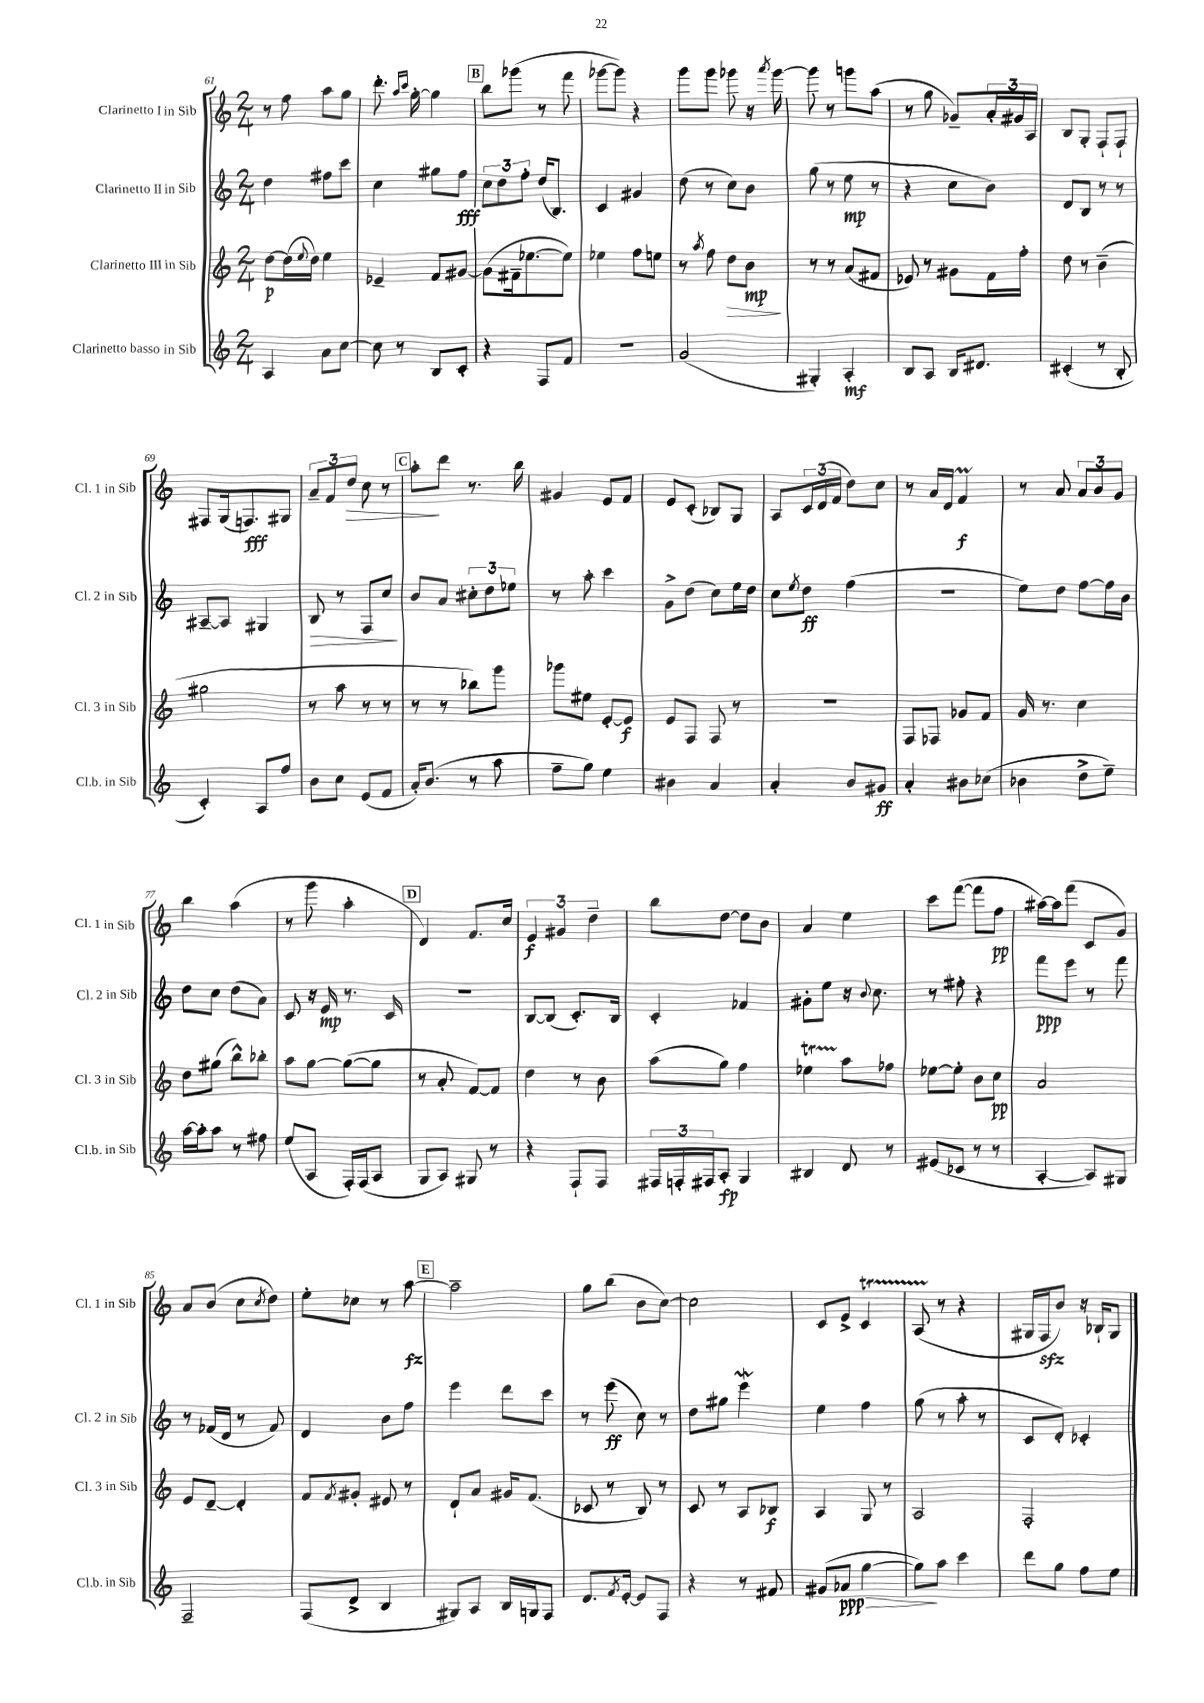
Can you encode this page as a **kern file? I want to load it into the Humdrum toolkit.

**kern	**dynam	**kern	**dynam	**kern	**dynam	**kern	**dynam
*part4	*part4	*part3	*part3	*part2	*part2	*part1	*part1
*staff4	*staff4	*staff3	*staff3	*staff2	*staff2	*staff1	*staff1
*I"Clarinetto basso in Sib	*	*I"Clarinetto III in Sib	*	*I"Clarinetto II in Sib	*	*I"Clarinetto I in Sib	*
*I'Cl.b. in Sib	*	*I'Cl. 3 in Sib	*	*I'Cl. 2 in Sib	*	*I'Cl. 1 in Sib	*
*clefG2	*	*clefG2	*	*clefG2	*	*clefG2	*
*k[]	*	*k[]	*	*k[]	*	*k[]	*
*M2/4	*	*M2/4	*	*M2/4	*	*M2/4	*
=61	=61	=61	=61	=61	=61	=61	=61
4A/	.	[8dd\L	p	4dd\	.	8r	.
.	.	(16dd\L]	.	.	.	8ff\	.
.	.	8qqee/	.	.	.	.	.
.	.	16dd\JJ)	.	.	.	.	.
8a\L	.	4ee\	.	8ff#X\L	.	8aa\L	.
[8cc\J	.	.	.	8ccc\J	.	8gg\J	.
=62	=62	=62	=62	=62	=62	=62	=62
8cc\]	.	4e-X~/	.	4cc\	.	8.ddd'\	.
8r	.	.	.	.	.	.	.
.	.	.	.	.	.	16qqaa/LL	.
.	.	.	.	.	.	16qqccc/JJ	.
.	.	.	.	.	.	[16gg'\	.
8B/L	.	8f/L	.	8gg#X\L	.	4gg\]	.
8c'/J	.	[8g#X/J	.	8ff\J	fff	.	.
!!LO:REH:place=s1:t=B
=63	=63	=63	=63	=63	=63	=63	=63
4r	.	(8g#\L]	.	12cc\L	.	8bb\L	.
.	.	.	.	12dd\	.	.	.
.	.	16f#X~\k	.	.	.	(8ggg-X\J	.
.	.	.	.	12ff'\J	.	.	.
.	.	[8.ee-X\	.	.	.	.	.
8F/L	.	.	.	(16dd/KL	.	8r	.
.	.	.	.	8.B/J)	.	.	.
8f/J	.	8ee-\J])	.	.	.	8fff\	.
=64	=64	=64	=64	=64	=64	=64	=64
2r	.	4ee-X\	.	4c/	.	[8ggg-X\L	.
.	.	.	.	.	.	8ggg-\J])	.
.	.	8ff\L	.	4g#X/	.	4r	.
.	.	8een\J	.	.	.	.	.
=65	=65	=65	=65	=65	=65	=65	=65
(2g/	.	8r	.	(8dd\	.	8ggg\L	.
.	.	8qaa/	.	.	.	.	.
.	.	8ff\	.	8r	.	8ggg\J	.
!	!	!	!LO:HP:b	!	!	!	!
.	.	8dd\L	>	8cc\L)	.	8ggg-X\	.
.	.	8b\J	mp	8b\J	.	16r	.
.	.	.	.	.	.	8qaaa/	.
.	.	.	.	.	.	[16ggg-\	.
.	.	.	]	.	.	.	.
=66	=66	=66	=66	=66	=66	=66	=66
4G#X'/)	.	8r	.	(8gg\	.	8ggg-\]	.
.	.	8r	.	8r	.	8r	.
4A'/	mf	(8a/L	.	8ee\	mp	8gggn\L	.
.	.	8f#X/J	.	8r	.	(8aa\J	.
=67	=67	=67	=67	=67	=67	=67	=67
8B/L	.	8e-X/)	.	4r	.	8r	.
8A/J	.	8r	.	.	.	8gg\	.
16B/KL	.	8g#X\L	.	8cc\L	.	8g-X~/L)	.
8.d#X/J	.	.	.	.	.	.	.
.	.	16f\L	.	8b\J)	.	24a'/L	.
.	.	.	.	.	.	24g#X/	.
.	.	16ff'\JJ	.	.	.	.	.
.	.	.	.	.	.	24A/JJ	.
=68	=68	=68	=68	=68	=68	=68	=68
(4c#X'/	.	8dd\	.	8d/L	.	8B/L	.
.	.	8r	.	8B/J	.	8G'/J	.
8r	.	(4b~\	.	8r	.	8F`/L	.
8B'/	.	.	.	8r	.	8F`/J	.
!!LO:LB:g=z
=69	=69	=69	=69	=69	=69	=69	=69
4c'/)	.	2gg#X\	.	[8A#X~/L	.	8F#X/L	.
.	.	.	.	8A#/J]	.	(16G/k	.
.	.	.	.	.	.	8.Fn/)	fff
8A/L	.	.	.	4G#X/	.	.	.
8ff/J	.	.	.	.	.	8G#X/J	.
=70	=70	=70	=70	=70	=70	=70	=70
!	!	!	!	!	!LO:HP:b	!	!
8b\L	.	8r	.	8B/	>	12a~/L	.
.	.	.	.	.	.	12f/	.
8cc\J	.	8aa\	.	8r	.	.	.
!	!	!	!	!	!	!	!LO:HP:b
.	.	.	.	.	.	12dd/J	>
(8e/L	.	8r	.	8F/L	.	8cc\	.
8f/J	.	8r	.	8cc/J	.	8r	.
.	.	.	.	.	]	.	.
!!LO:REH:place=s1:t=C
=71	=71	=71	=71	=71	=71	=71	=71
16a'/KL)	.	8r	.	8b/L	.	8aa'\L	.
(8.b/J	.	.	.	.	.	.	.
.	.	8r	.	8a/J	.	8ddd\J	]
8r	.	8bb-X\L)	.	12cc#X'\L	.	8.r	.
.	.	.	.	12dd\	.	.	.
8aa\	.	8ggg\J	.	.	.	.	.
.	.	.	.	12ee-X\J	.	.	.
.	.	.	.	.	.	16bb\	.
=72	=72	=72	=72	=72	=72	=72	=72
8ff~\L	.	8ggg-X\L	.	8r	.	4g#X/	.
8gg\J)	.	8ee#X\J	.	8aa'\	.	.	.
4ee\	.	[8e'/L	.	4ccc\	.	8e/L	.
.	.	8e/J]	f	.	.	8f/J	.
=73	=73	=73	=73	=73	=73	=73	=73
4b#X\	.	8e/L	.	8g^\L	.	8e/L	.
.	.	8F/J	.	(8dd\J	.	(8c'/J	.
4a/	.	8F/	.	8cc\L)	.	8B-X/L)	.
.	.	8r	.	16ee\L	.	8G/J	.
.	.	.	.	16dd\JJ	.	.	.
=74	=74	=74	=74	=74	=74	=74	=74
4a'/	.	2r	.	8cc\L	.	8A/L	.
.	.	.	.	8qee/	.	.	.
.	.	.	.	8dd\J	ff	24c/L	.
.	.	.	.	.	.	(24d/	.
.	.	.	.	.	.	24f/JJ	.
8b/L	.	.	.	(4ff\	.	8dd\L)	.
8g#X/J	ff	.	.	.	.	8cc\J	.
=75	=75	=75	=75	=75	=75	=75	=75
4a'/	.	8F/L	.	2r	.	8r	.
.	.	8F-X/J	.	.	.	16a/LL	.
.	.	.	.	.	.	16d/JJ	.
8b#X\L	.	8g-X/L	.	.	.	4fM/	f
(8cc-X\J	.	8f/J	.	.	.	.	.
=76	=76	=76	=76	=76	=76	=76	=76
4b-X\	.	16g/	.	8ee\L)	.	8r	.
.	.	8.r	.	.	.	.	.
.	.	.	.	8dd\J	.	8a/	.
8dd^\L	.	4cc\	.	[8ff\L	.	12a/L	.
.	.	.	.	.	.	12b/	.
8ee~\J)	.	.	.	16ff\L]	.	.	.
.	.	.	.	.	.	12g/J	.
.	.	.	.	16b\JJ	.	.	.
!!LO:LB:g=z
=77	=77	=77	=77	=77	=77	=77	=77
[16aa\LL	.	8dd\L	.	8dd\L	.	4bb\	.
16aa'\J]	.	.	.	.	.	.	.
8aa\J	.	(8gg#X\J	.	8cc\J	.	.	.
8r	.	8bb^^\L)	.	(8dd\L	.	(4aa\	.
8ff#X\	.	8bb-X'\J	.	8a\J)	.	.	.
=78	=78	=78	=78	=78	=78	=78	=78
(8ee/L	.	8aa\L	.	8c/	.	8r	.
8A/J	.	[8gg\J	.	16r	.	8ggg\	.
.	.	.	.	16e/	mp	.	.
16F'/LL)	.	(8gg\L_	.	8.r	.	4aa'\	.
(16F/J	.	.	.	.	.	.	.
8A/J	.	8gg\J]	.	.	.	.	.
.	.	.	.	16c/	.	.	.
!!LO:REH:place=s1:t=D
=79	=79	=79	=79	=79	=79	=79	=79
8G/L	.	8r	.	2r	.	4d/)	.
8A/J)	.	8a'/	.	.	.	.	.
8G#X/	.	[8f/L)	.	.	.	8.f/L	.
8r	.	8f/J]	.	.	.	.	.
.	.	.	.	.	.	16cc/Jk	.
=80	=80	=80	=80	=80	=80	=80	=80
4r	.	4dd\	.	[8B/L	.	6e/	f
.	.	.	.	(8B/J]	.	.	.
.	.	.	.	.	.	6g#X/	.
8F`/L	.	8r	.	8.c'/L)	.	.	.
.	.	.	.	.	.	6dd~\	.
8F/J	.	8b\	.	.	.	.	.
.	.	.	.	16B/Jk	.	.	.
=81	=81	=81	=81	=81	=81	=81	=81
24F#X/LL	.	(8aa\L	.	4c'/	.	8bb\L	.
24Fn'/	.	.	.	.	.	.	.
24F#X/J	.	.	.	.	.	.	.
8A'/J	fp	8gg\J)	.	.	.	[8dd\J	.
4G/	.	4ff\	.	4f-X/	.	8dd\L]	.
.	.	.	.	.	.	8b\J	.
=82	=82	=82	=82	=82	=82	=82	=82
4B#X/	.	4ee-XT\	.	8g#X'\L	.	4a/	.
.	.	.	.	8ee\J	.	.	.
8d/	.	8aa\L	.	16r	.	4ee\	.
.	.	.	.	8qqb/	.	.	.
.	.	.	.	8.cc\	.	.	.
8r	.	8ff-X\J	.	.	.	.	.
=83	=83	=83	=83	=83	=83	=83	=83
(8e#X/L	.	[8ee-X\L	.	8r	.	8ccc\L	.
8c-X/J	.	8ee-'\J]	.	8ff#X'\	.	([8fff\J	.
8r	.	8b\L	.	4r	.	8fff\L]	.
8r	.	8cc\J	pp	.	.	8ff\J	pp
=84	=84	=84	=84	=84	=84	=84	=84
[4A'/	.	2a/	.	8fff\L	ppp	[16aa#X\LL)	.
.	.	.	.	.	.	16aa#\J]	.
.	.	.	.	8eee\J	.	(8fff\J	.
8A/L])	.	.	.	8r	.	8c/L	.
8G#X/J	.	.	.	8fff\	.	8g/J)	.
!!LO:LB:g=z
=85	=85	=85	=85	=85	=85	=85	=85
2F~/	.	8e/L	.	8r	.	8a/L	.
.	.	[8d~/J	.	(16f-X/LL	.	(8b/J	.
.	.	.	.	16d/JJ	.	.	.
.	.	4d'/]	.	8r	.	8cc\L	.
.	.	.	.	.	.	8qcc/	.
.	.	.	.	8f-/)	.	8dd\J)	.
=86	=86	=86	=86	=86	=86	=86	=86
(8F/L	.	8f/L	.	4d/	.	8ee'\L	.
.	.	8qf/	.	.	.	.	.
8d^/J	.	8g#X'/J	.	.	.	8cc-X\J	.
4B/	.	8e#X/	.	8b\L	.	8r	.
.	.	8r	.	8ff\J	.	[8aa\	fz
!!LO:REH:place=s1:t=E
=87	=87	=87	=87	=87	=87	=87	=87
8G#X/L)	.	8d`/L	.	4eee\	.	2aa~\]	.
8A/J	.	8a/J	.	.	.	.	.
16B/LL	.	16g#X/KL	.	8ddd\L	.	.	.
16Gn/J	.	(8.f/J	.	.	.	.	.
8F/J	.	.	.	8ccc\J	.	.	.
=88	=88	=88	=88	=88	=88	=88	=88
8.d/L	.	8c-X/	.	8r	.	8gg\L	.
.	.	8r	.	(8eee\	ff	(8bb\J	.
8qf/	.	.	.	.	.	.	.
[16e'/Jk	.	.	.	.	.	.	.
8e/L]	.	8B/)	.	8cc\)	.	8b\L	.
8F/J	.	8r	.	8r	.	[8cc\J)	.
=89	=89	=89	=89	=89	=89	=89	=89
4r	.	8c/	.	8dd\L	.	2cc\]	.
.	.	8r	.	8gg#X\J	.	.	.
8r	.	8A/L	.	4eeeW\	.	.	.
8f#X/	.	8B-X/J	f	.	.	.	.
=90	=90	=90	=90	=90	=90	=90	=90
(8g#X/L	.	4A/	.	4ee\	.	8c/L	.
!	!LO:HP:b	!	!	!	!	!	!
8a-X/J	> ppp	.	.	.	.	8e^/J	.
[4gg\	.	8G/	.	4ff\	.	4cT/	.
.	.	8r	.	.	.	.	.
=91	=91	=91	=91	=91	=91	=91	=91
8gg\L])	.	2A/	.	(8gg\	.	(8ATTT/	.
8aa\J	]	.	.	8r	.	8r	.
4ccc\	.	.	.	8aa'\	.	4r	.
.	.	.	.	8r	.	.	.
=92	=92	=92	=92	=92	=92	=92	=92
8ddd\L	.	2F'/	.	8c/L	.	16G#X/LL	.
.	.	.	.	.	.	16Fzz/J	.
8gg\J	.	.	.	8d'/J)	.	8b/J)	.
8ff\L	.	.	.	4c-X'/	.	16r	.
.	.	.	.	.	.	16B-X`/KL	.
8ee\J	.	.	.	.	.	8G#/J	.
==	==	==	==	==	==	==	==
*-	*-	*-	*-	*-	*-	*-	*-
